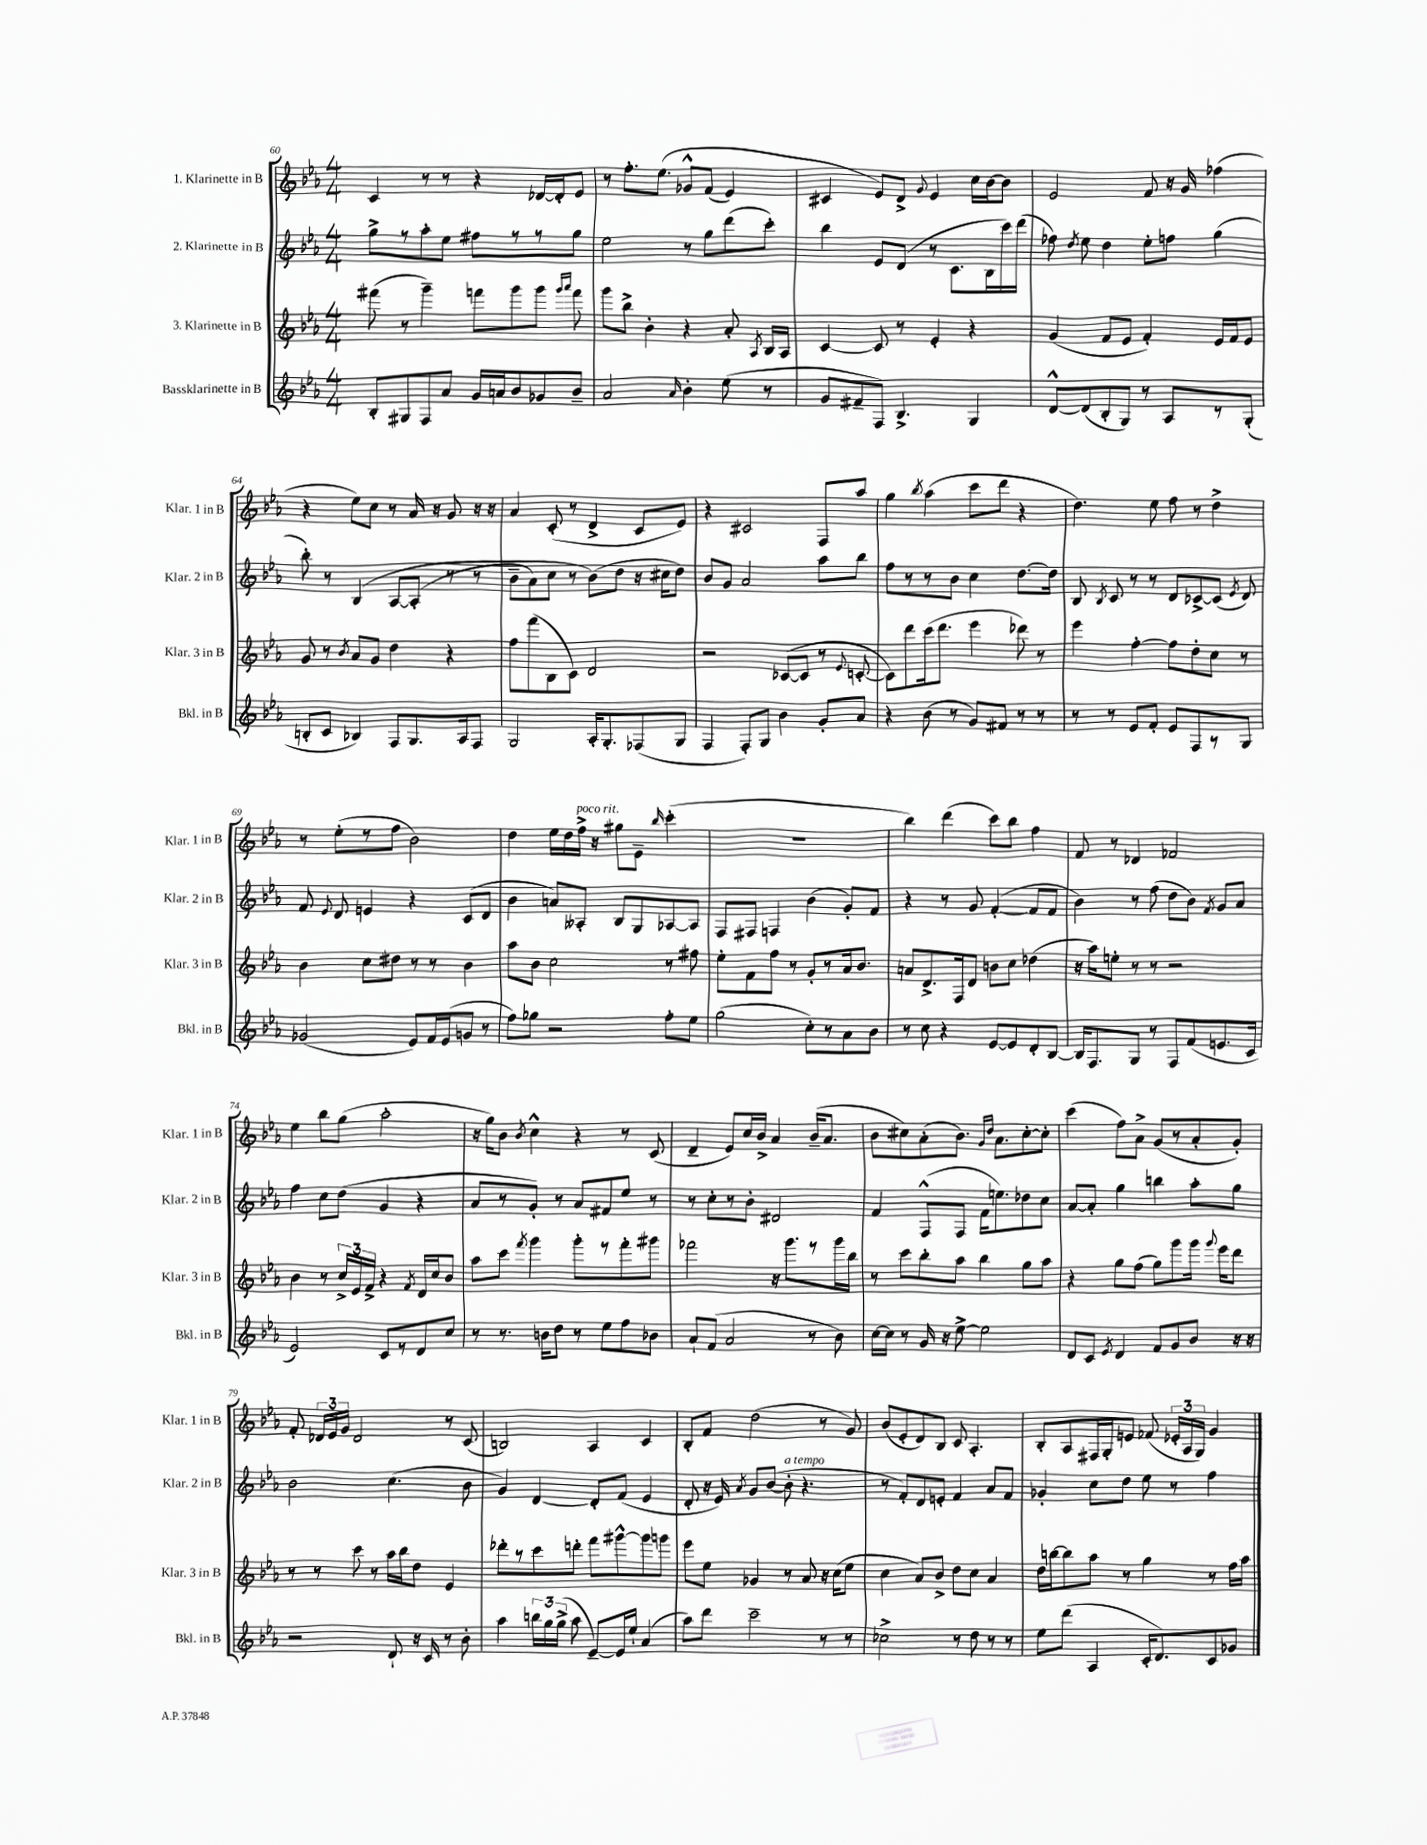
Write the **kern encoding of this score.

**kern	**kern	**kern	**kern
*staff4	*staff3	*staff2	*staff1
*clefG2	*clefG2	*clefG2	*clefG2
*k[b-e-a-]	*k[b-e-a-]	*k[b-e-a-]	*k[b-e-a-]
*M4/4	*M4/4	*M4/4	*M4/4
8B-'/L	(8fff#\	8gg^\L	4c/
8G#/	8r	8r	.
8F/	4ggg~\)	8aa-'\	8r
8a-/J	.	8ee-\J	8r
16g/LL	8fff\L	8ff#\L	4r
16a/J	.	.	.
8b-/	8ggg\	8r	.
8g-/	8ggg\J	8r	[16d-/LL
.	.	.	16d-'/]J
.	16qqggg/LL	.	.
.	16qqaaa-/JJ	.	.
8b-~/J	8fff\	8gg\J	8e-/J
=	=	=	=
2a-/	8ggg\L	2ee-\	8r
.	8bb-^\J	.	8.ff'\L
.	4b-'\	.	.
.	.	.	&(8.ee-\J
16qqa-/	.	.	.
4b-'\	4r	8r	8g-^^/L
.	.	8gg\L	(8f/J
(8ee-\	8a-'/	(8ddd\	4e-/)
.	8qA-/	.	.
8r	16B-/LL	8ccc'\J)	.
.	16A-/JJ	.	.
=	=	=	=
8g/L	[4c/	4bb-\	4c#/
8f#~/	.	.	.
8F/J)	8c/]	8e-/L	8e-/L&)
4.B-^/	8r	(8d/J	8d^/J
.	.	.	8qqg/
.	4e-'/	8r	4e-/
.	.	8.c\L	.
4G/	4r	.	16cc\LL
.	.	16B-\L	[16b-\J
.	.	16ccc\)	8b-\]J
.	.	(16ddd\JJ	.
=	=	=	=
[8d^^/L	(4g/	8ff-\)	2e-/
.	.	8qdd/	.
(8d/]	.	8ee-\	.
8B-'/	8f/L	4dd\	.
8G/J)	8e-/J	.	.
8r	4f'/)	8ee-'\L	8f/
8A-/L	.	8ff\J	16r
.	.	.	16g/
8r	16e-/LL	(4gg\	(4ff-\
.	16f/J	.	.
(8G'/J	8e-/J	.	.
=	=	=	=
8B'/L	8g/	8bb-'\)	4r
8c/J	8r	8r	.
.	8qb-/	.	.
4B-/)	8a-/L	&(4B-/	8ee-\L)
.	8g/J	.	8cc\J
8F/L	4dd\	[8A-/L	8r
8.G/	.	(8A-'/]J	16a-/
.	.	.	16r
.	4r	8r	8g/
16A-/k	.	.	.
8F/J	.	8r	16r
.	.	.	16r
=	=	=	=
2G/	8ff\L	8b-~\L	4a-/
.	(8fff\	8a-\)	.
.	8B-\	8cc\J	(8c'/
.	8c\J)	8r	8r
16A-'/LK	2d/	(8b-\L&)	4d^/
8.G'/	.	.	.
.	.	8dd\J	.
(8F-/	.	16r	8c/L
.	.	16cc#\LK	.
8G/J	.	8dd\J)	8e-/J)
=	=	=	=
4F/	2r	8b-/L	4r
.	.	8g/J	.
8F'/L)	.	2a-/	2c#/
8G/J	.	.	.
4b-\	([8c-/L	.	.
.	8c-/]J	.	.
8g'/L	8r	8aa-\L	8F/L
.	8qqe-/	.	.
8a-/J	[8c'/	8bb-\J	8aa-/J
=	=	=	=
4r	8c\]L)	8ff\L	4gg\
.	8ddd\	8r	.
.	.	.	8qbb-/
(8b-\	(16ccc\k	8r	(4aa-\
.	8.ddd\J	.	.
8r	.	8b-\J	.
8g/L)	4eee-\	4cc\	8ccc\L
8f#/J	.	.	8ddd\J
8r	8ddd-\)	[8.dd\L	4r
8r	8r	.	.
.	.	16dd\]Jk	.
=	=	=	=
8r	4eee-\	8B-/	4.dd\)
.	.	8qB-/	.
8r	.	8c/	.
8e-/L	[4ff'\	8r	.
8f'/J	.	8r	8ee-\
8e-/L	8ff\]L	8d/L	8ff\
8F/	8dd'\	[8c-^/	8r
8r	8cc\J	(8c-/]J	4dd^\
.	.	8qe-/	.
8G/J	8r	8d/)	.
=	=	=	=
(2g-/	4b-\	8f/	8r
.	.	8qqe-/	.
.	.	8d/	(8ee-'\L
.	8cc\L	4e/	8r
.	8dd#\J	.	8ff\J
8e-/L)	8r	4r	2b-\)
16f/L	8r	.	.
(16e-/J	.	.	.
8g/J	4b-\	(8c/L	.
8r	.	8d/J	.
=	=	=	=
8ff\L)	8aa-\L	4b-\	4dd\
8gg-\J	8b-\J	.	.
2r	2cc\	8a/L)	16ee-\LL
.	.	.	16dd\
.	.	8A--'/J	16ff^\JJ
.	.	.	16r
.	.	8B-/L	8gg#\L
.	.	8G/	8e-~\J
.	.	.	16qqbb-/
8ff'\L	8r	[8A-/	(4ccc'\
8ee-\J	8ff#\	8A-/]J	.
=	=	=	=
(2gg\	8ee-'\L	8F/L	1r
.	8f\	8F#/J	.
.	8ff\J	4F/	.
.	8r	.	.
8cc'\L)	8g'/L	(4b-\	.
8r	8r	.	.
8a-\	16a-/k	8g'/L)	.
.	8.b-/J	.	.
8b-\J	.	8f/J	.
=	=	=	=
8r	8a/L	4r	4bb-\)
8cc\	8.d^/	.	.
4r	.	8r	(4ddd\
.	16F/k	.	.
.	8d/J	8g/	.
[8e-/L	8b\L	([4f'/	8ccc\L)
8e-/]	8cc\J	.	8bb-\J
8d'/	(4dd-\	8f/]L	4ff\
[8B-/J	.	8f/J	.
=	=	=	=
16B-/]LK	16r	4b-\)	8f/
8.F/	16aa-\LK)	.	.
.	8ee'\J	.	8r
8G/J	8r	8r	4d-/
8r	8r	(8ff\	.
8F/L	2r	8dd\L	2f-/
(8f/	.	8b-\J)	.
.	.	8qf/	.
8.e/	.	8g/L	.
.	.	8a-/J	.
16c/Jk	.	.	.
=	=	=	=
2e-/)	4b-\	4ff\	4ee-\
.	8r	8cc\L	8bb-\L
.	24cc^/LL	(8dd\J	(8gg\J
.	24e-/	.	.
.	24f^/JJ	.	.
8c/L	4r	4g/	2aa-'\
8r	.	.	.
.	8qf/	.	.
8d/	16d/LL	4r	.
.	16cc/J	.	.
8cc/J	8b-/J	.	.
=	=	=	=
8r	8aa-\L	8a-/L	16r
.	.	.	16gg\LK)
8.r	8ccc\J	8r	8b-\J
.	8qfff/	.	8qb-/
.	4ggg\	8g'/J)	4cc^^\
16b\LK	.	.	.
8dd\J	.	8r	.
8r	8ggg'\L	8a-/L	4r
8ee-\L	8r	8f#/	.
8ff\	8fff'\	8ee-/J	8r
8b-\J	8ggg#\J	8r	(8c/
=	=	=	=
8a-`/L	2fff-\	8r	4d~/
(8f/J	.	8cc'\L	.
2a-/	.	8r	8e-/L)
.	.	8b-'\J	16cc/L
.	.	.	16b-^/JJ
.	16r	2d#/	4a-/
.	8.ggg\L	.	.
8r	8r	.	(16b-~/LK
.	.	.	8.a-/J
8b-\)	16ggg\L	.	.
.	16bb-\JJ	.	.
=	=	=	=
[16cc\LL	8r	4f/	8b-\L
16cc\]JJ	.	.	.
8r	8ccc\L	.	8cc#\)
16g/	8bb-'\	(8F^^/L	(8a-'\
16r	.	.	.
[8ee-^\	8aa-\J	8F/J	8.b-\J)
2ee-\]	4bb-\	16f\LK	.
.	.	.	16qqg/LL
.	.	.	16qqdd/JJ
.	.	8.ee\)	8.a-\L
.	8gg\L	8dd-\	[8cc#'\
.	8aa-\J	8cc\J	8cc#'\]J
=	=	=	=
8d/L	4r	[8a-/L	(4ccc\
8c/J	.	8a-'/]J	.
8qe-/	.	.	.
4d/	8gg\L	4gg\	8ff\L)
.	(8ff\J	.	8a-^\J
8f/L	8gg\L)	4bb\	(8g/L
8g/	8ggg\	.	8r
8b-/J	16ggg\Jk	8aa-'\L	8a-'/
.	8qqggg/	.	.
.	16eee-\LK	.	.
16r	8ddd\J	8gg\J	8g'/J)
16r	.	.	.
=	=	=	=
2r	8r	2b-\	8f'/
.	8r	.	24d-/LL
.	.	.	24e-/
.	.	.	24g/JJ
.	8ccc\	.	2d-/
.	8r	.	.
8d`/	16aa-\LL	(4.cc\	.
.	16bb-\J	.	.
16r	8dd\J	.	.
16c/	.	.	.
8r	4e-/	.	8r
8b-'\	.	8b-\	(8c/
=	=	=	=
4aa-\	8ddd-'\L	4g/)	2B/)
.	8r	.	.
24bb\LL	8ccc\	[4d/	.
24gg\	.	.	.
(24gg^\JJ	.	.	.
8aa-\	8ddd'\J	.	.
[8e-~/L)	8fff\L	8d'/]L	4A-/
16e-/]L	[8ggg#^^\	(8f/J	.
16ee-`/JJ	.	.	.
(4a-/	8ggg#\]	4e-/	4c/
.	8ggg\J	.	.
=	=	=	=
8aa-\L)	8eee-\L	8d'/	8B-'/L
8ddd\J	8ee-\J	16r	8f/J
.	.	16e-/)	.
.	.	8qa-/	.
2ccc~\	4g-/	8g/L	(2dd\
.	.	([8b-/J	.
.	8r	8b-'\]	.
.	8a-/	4.r	.
8r	16r	.	8r
.	(16cc\LK	.	.
8r	8ee-\J	.	8g/)
=	=	=	=
2cc-^\	4cc\	8r	(8b-/L
.	.	8f'/L)	8e-'/
.	8a-/L)	8d/	8d/)
.	8b-^/J	8e'/J	8B-/J
8r	8dd\L	4f/	8c/
8dd\	8cc\J	.	4.A-'/
8r	4a-/	8a-/L	.
8r	.	8f/J	.
=	=	=	=
8ee-\L	16dd\LL	4g-'/	8B-'/L
.	[16bb\J	.	.
(8ddd\J	8bb\]	.	8A-/
4A-/	8aa-\J	8cc\L	16F#/L
.	.	.	16G'/J
.	8r	8dd\J	8e/J
16c'/LK	4gg\	8ee-\	(8f-/
8.d/)	.	.	.
.	.	8r	24e-'/LL
.	.	.	24A-/
.	.	.	24G/JJ)
8c/	8r	4ff\	4g/
8g-/J	16ff\LL	.	.
.	16aa-\JJ	.	.
==	==	==	==
*-	*-	*-	*-
